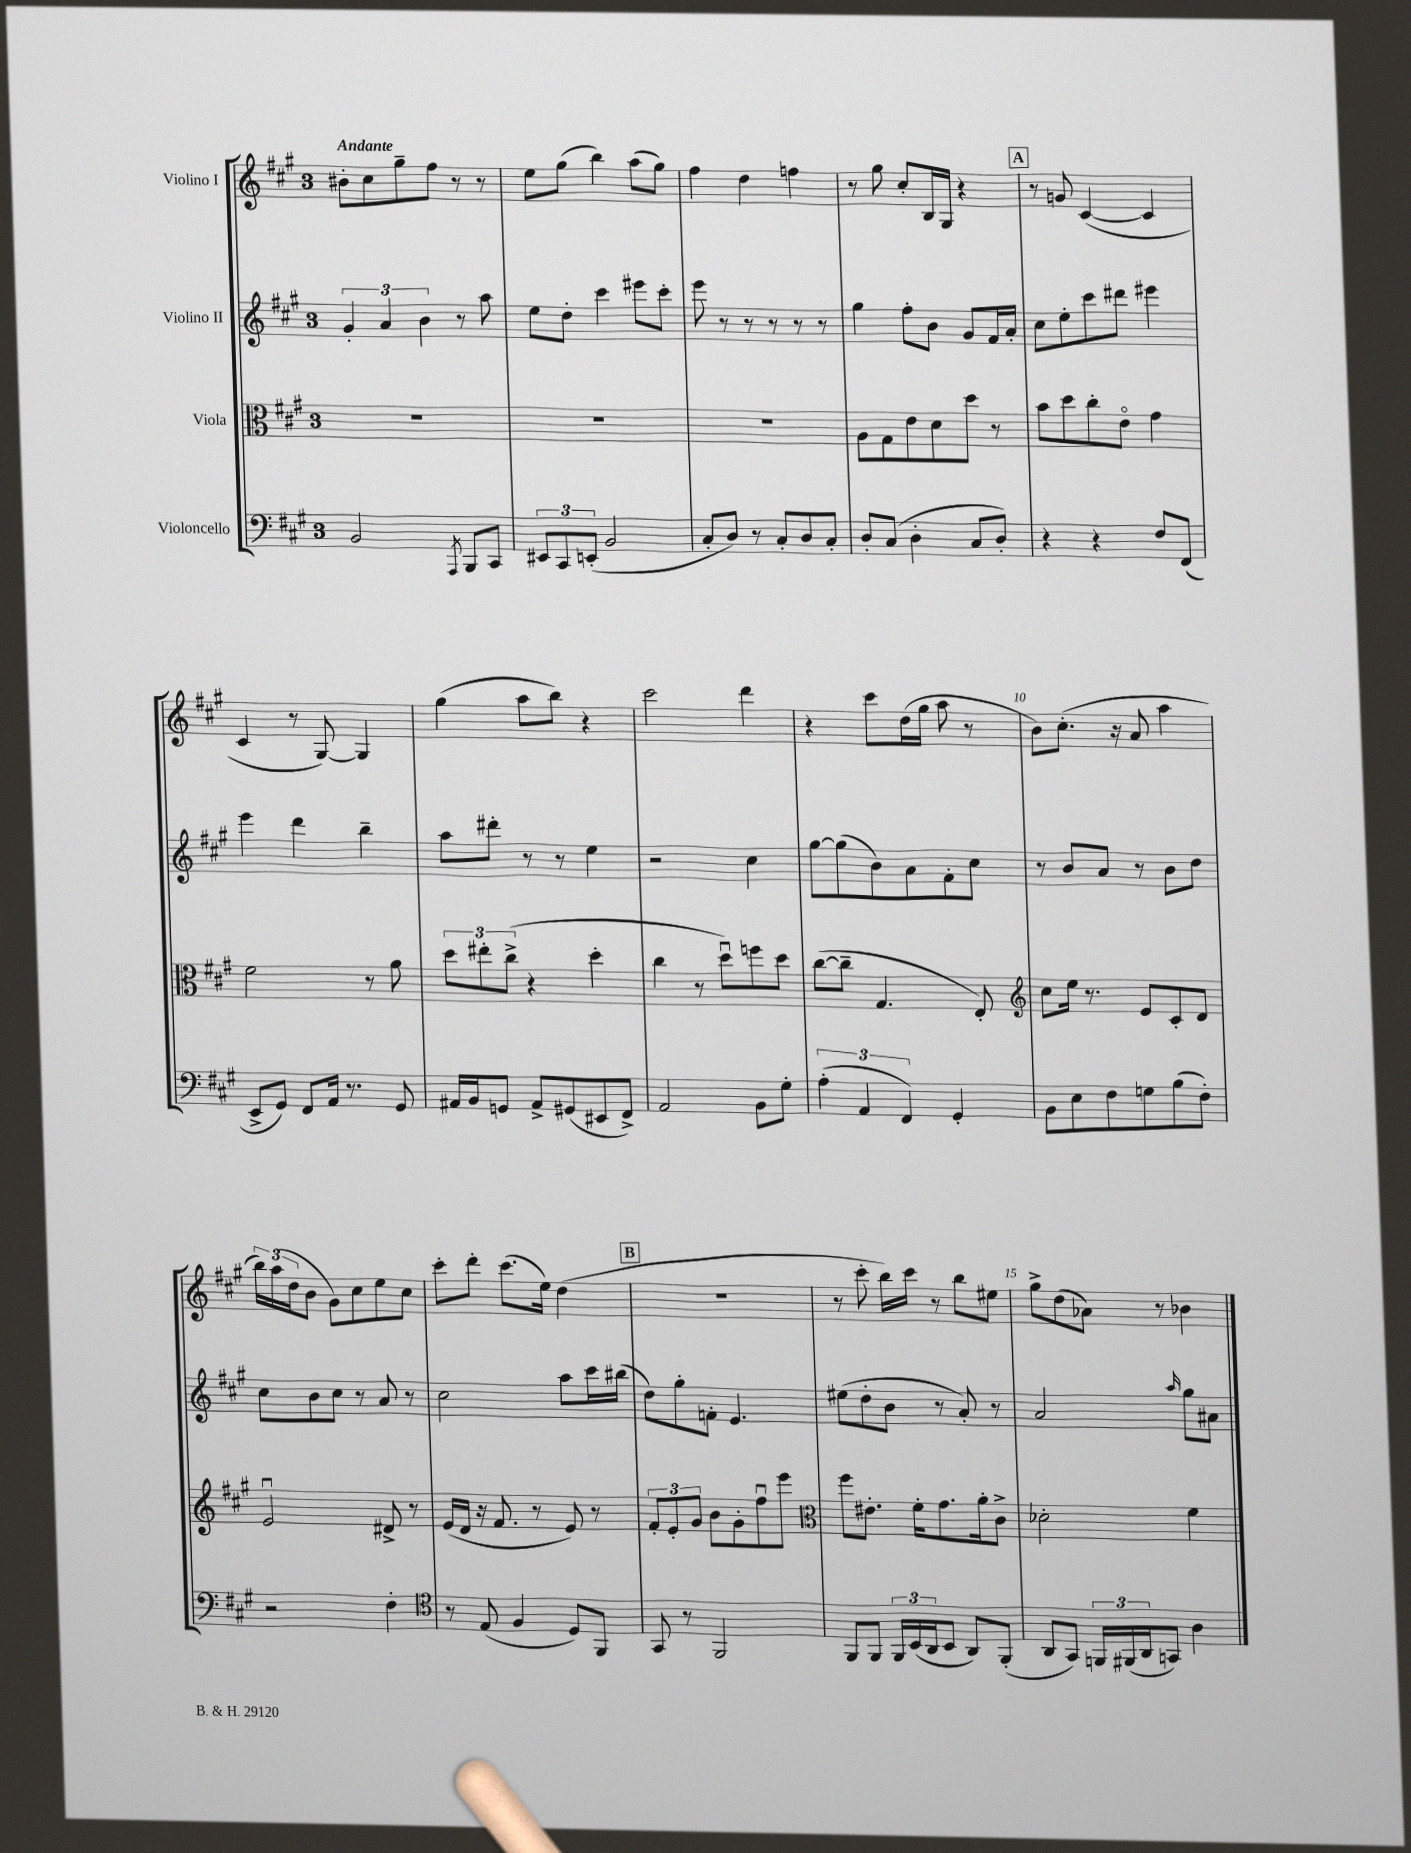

**kern	**kern	**kern	**kern
*part4	*part3	*part2	*part1
*staff4	*staff3	*staff2	*staff1
*I"Violoncello	*I"Viola	*I"Violino II	*I"Violino I
*clefF4	*clefC3	*clefG2	*clefG2
*k[f#c#g#]	*k[f#c#g#]	*k[f#c#g#]	*k[f#c#g#]
*M3/4	*M3/4	*M3/4	*M3/4
=1	=1	=1	=1
!	!	!	!LO:TX:a:B:t=Andante
2BB/	2.r	6g#'/	8b#X'\L
.	.	.	8cc#\
.	.	6a/	.
.	.	.	8gg#~\
.	.	6b\	.
.	.	.	8ff#\J
8qAAA/	.	.	.
8BBB/L	.	8r	8r
8CC#/J	.	8aa\	8r
=2	=2	=2	=2
12EE#X/L	2.r	8ee\L	8ee\L
12CC#/	.	.	.
.	.	8dd'\J	(8gg#\J
(12EEn'/J	.	.	.
2BB/	.	4ccc#\	4bb\)
.	.	8eee#X\L	(8aa\L
.	.	8ccc#'\J	8gg#\J)
=3	=3	=3	=3
8C#'/L	2.r	8eee\	4ff#\
8D/J)	.	8r	.
8r	.	8r	4dd\
8C#'/L	.	8r	.
8D/	.	8r	4ffn\
8C#'/J	.	8r	.
=4	=4	=4	=4
8D'/L	8A\L	4gg#\	8r
(8C#/J	8G#\	.	8gg#\
4D'\	8e\	8ff#'\L	8cc#'/L
.	8d\	8b\J	16B/L
.	.	.	16G#/JJ
8C#/L	8dd\J	8g#/L	4r
8D'/J)	8r	16f#/L	.
.	.	16a'/JJ	.
!!LO:REH:place=s1:t=A
=5	=5	=5	=5
4r	8b\L	8cc#\L	8r
.	8dd\	8ee'\	8gn/
4r	8cc#'\	8ccc#\	([4c#/
.	8e\J	8ddd#X\J	.
8F#/L	4g#\	4eee#X\	4c#/]
(8FF#/J	.	.	.
!!LO:LB:g=z
=6	=6	=6	=6
8EE^/L	2f#\	4eee\	4c#/
8GG#/J)	.	.	.
8FF#/L	.	4ddd\	8r
16AA/Jk	.	.	[8G#/)
8.r	.	.	.
.	8r	4bb~\	4G#/]
8GG#/	8a\	.	.
=7	=7	=7	=7
16AA#X/LL	12dd\L	8aa\L	(4gg#\
16BB/J	.	.	.
.	12ee#X'\	.	.
8GGn/J	.	8ddd#X'\J	.
.	(12cc#^\J	.	.
8AA#^/L	4r	8r	8aa\L
(8GG#X/	.	8r	8bb\J)
8EE#X/	4dd'\	4ee\	4r
8FF#^/J)	.	.	.
=8	=8	=8	=8
2AA/	4cc#\	2r	2ccc#\
.	8r	.	.
.	8ddu\L)	.	.
8BB\L	8ffn\	4cc#\	4ddd\
8G#'\J	8dd\J	.	.
=9	=9	=9	=9
(6A'\	([8cc#\L	[8gg#\L	4r
.	8cc#~\J]	(8gg#\]	.
6AA/	.	.	.
.	4.G#/	8b\)	8ccc#\L
6FF#/)	.	.	.
.	.	8a\	(16dd\L
.	.	.	16gg#\JJ
4GG#'/	.	8f#'\	8aa\
.	8E'/)	8cc#\J	8r
=10	=10	=10	=10
*	*clefG2	*	*
8BB\L	8cc#\L	8r	8b\L)
8E\	16ee\Jk	8b/L	(8.cc#'\J
.	8.r	.	.
8F#\	.	8a/J	.
.	.	.	16r
8Gn\	8e/L	8r	8a/
(8B\	8c#'/	8b\L	4aa\
8F#'\J)	8d/J	8dd\J	.
!!LO:LB:g=z
=11	=11	=11	=11
2r	2eu/	8cc#\L	24bb\LL)
.	.	.	(24aa\
.	.	.	24dd\J
.	.	8b\	8b\J
.	.	8cc#\J	8g#\L)
.	.	8r	8cc#\
4F#'\	8d#X^/	8a/	8ee\
.	8r	8r	8cc#\J
=12	=12	=12	=12
*clefC4	*	*	*
8r	(16e/LL	2cc#\	8ccc#'\L
.	16d/JJ	.	.
(8E/	16r	.	8ddd'\J
.	8.f#/	.	.
4F#/	.	.	(8.ccc#\L
.	8r	.	.
.	.	.	16ee\Jk)
8D/L)	8e/)	8aa\L	(4dd\
8FF#/J	8r	16ccc#\L	.
.	.	(16bb#X\JJ	.
!!LO:REH:place=s1:t=B
=13	=13	=13	=13
8GG#/	12f#'/L	8dd\L)	2.r
.	12e'/	.	.
8r	.	8gg#'\	.
.	12g#/J	.	.
2FF#/	8b\L	8fn'\J	.
.	8g#'\	4.e/	.
.	8ff#u\	.	.
.	8eee\J	.	.
=14	=14	=14	=14
*	*clefC3	*	*
8FF#/L	8ff#\L	(8ee#X\L	8r
8FF#/J	8.e#X'\J	8dd'\	8ccc#'\
24FF#/LL	.	8b\J	16bb\LL)
(24BB/	.	.	.
.	16f#'\KL	.	16ccc#\JJ
24AA/J	.	.	.
8BB/J	8.g#\	8r	8r
8AA/L)	.	8a'/)	8bb\L
.	16a'\k	.	.
(8FF#'/J	8c#^\J	8r	8ee#X\J
=15	=15	=15	=15
8AA/L	2d-X'\	2a/	8gg#^\L
8GG#/J)	.	.	(8dd\
24FFn/LL	.	.	8a-X\J)
(24FF#X/	.	.	.
24AA/J	.	.	.
8GGn/J)	.	.	8r
.	.	16qqaa/	.
4A\	4f#\	8gg#\L	4b-X\
.	.	8a#X\J	.
==	==	==	==
*-	*-	*-	*-
